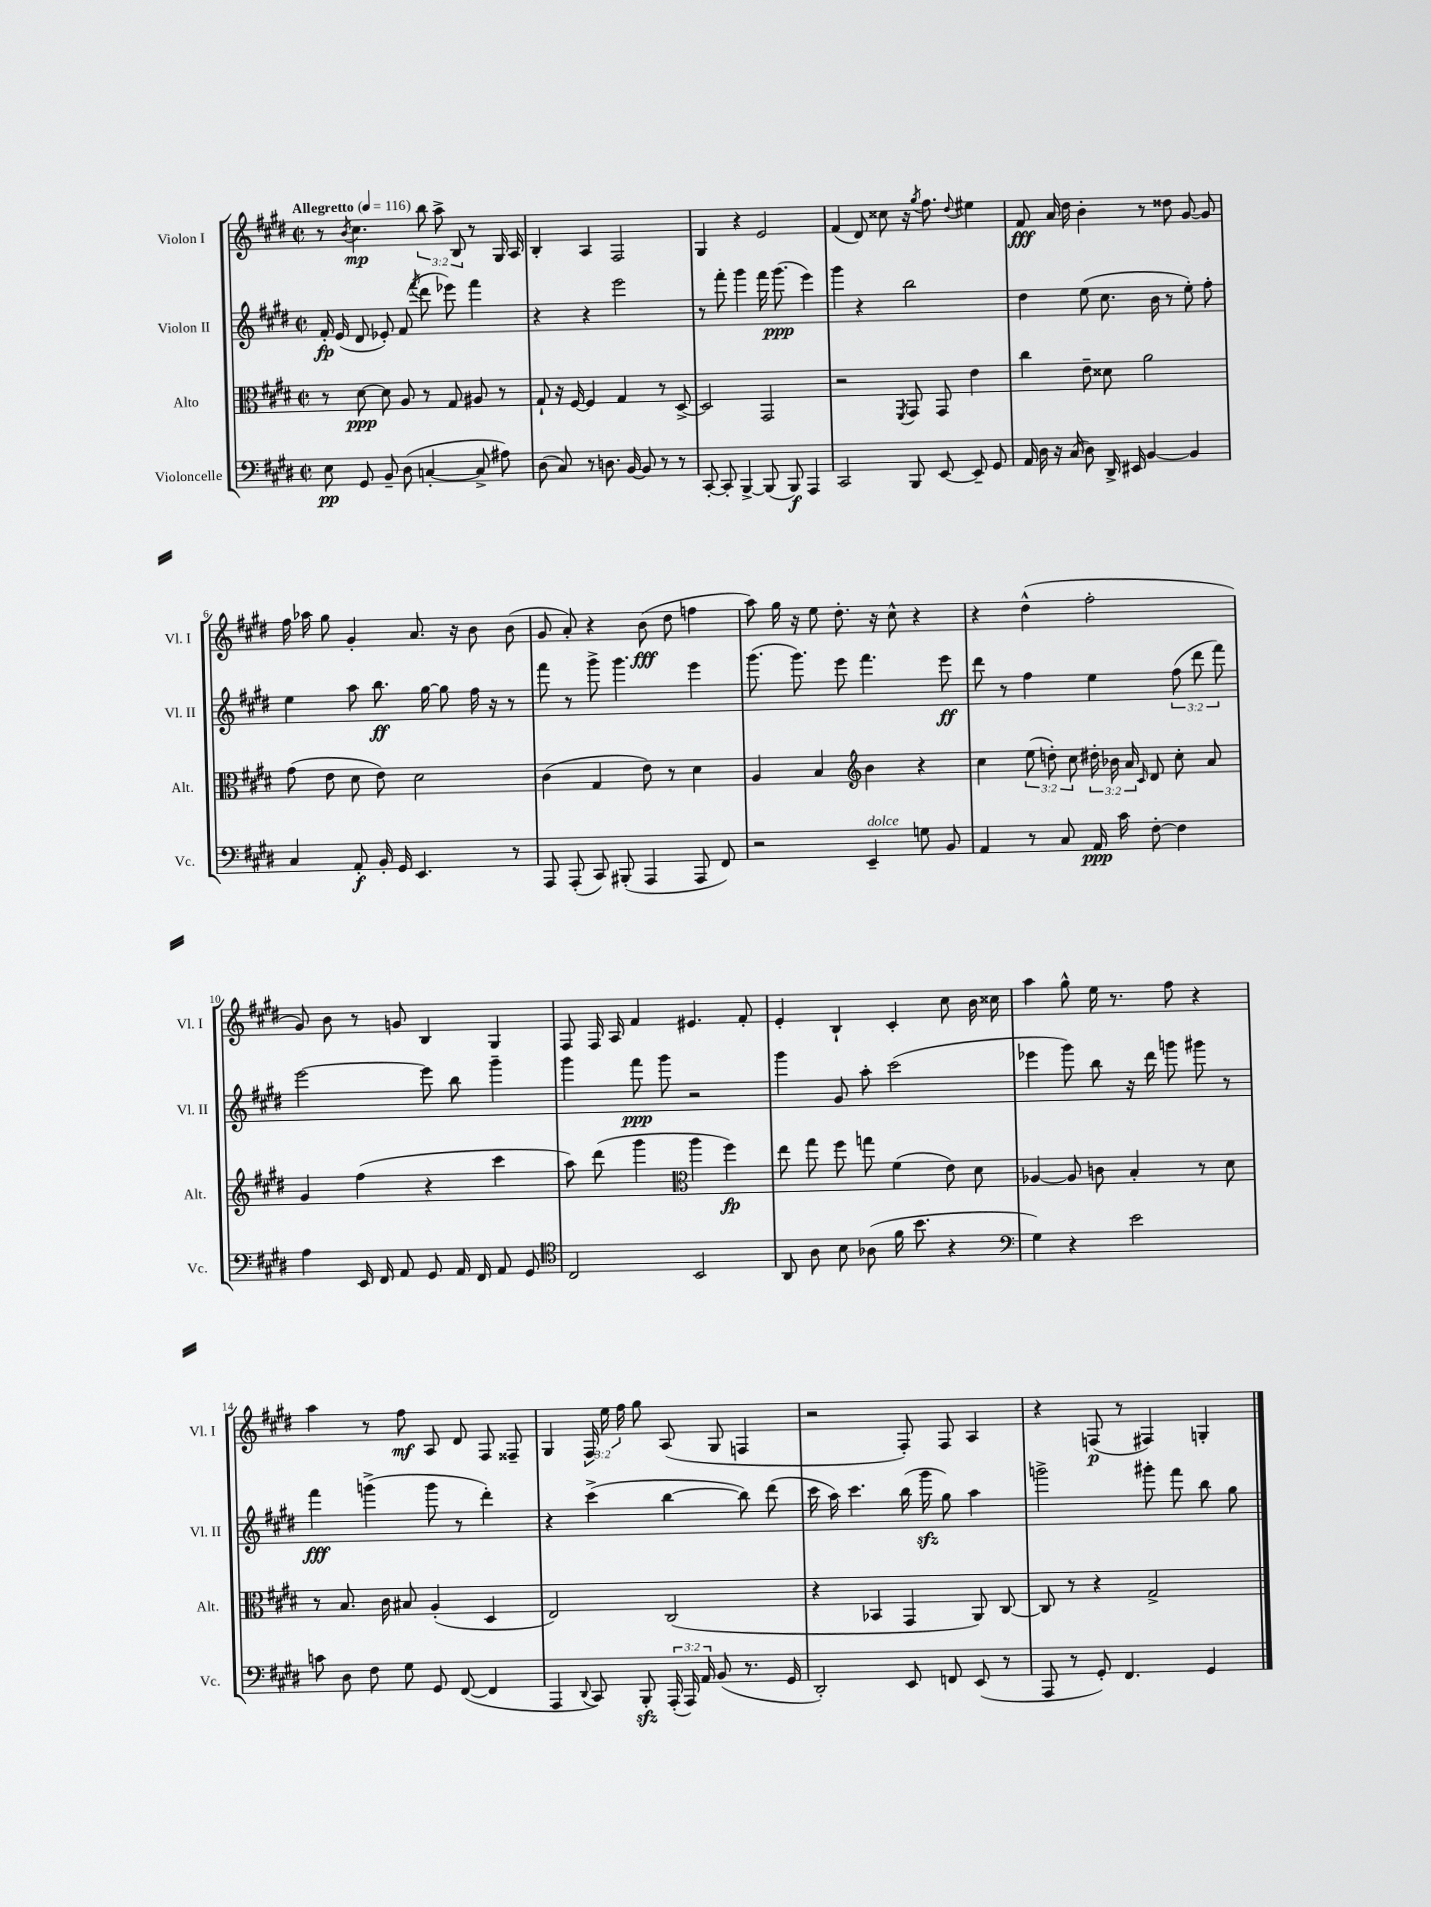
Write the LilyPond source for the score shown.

<<
\new StaffGroup <<
\new Staff = "s0" \with { instrumentName = "Violon I" shortInstrumentName = "Vl. I" } {
    \clef treble \key e \major \defaultTimeSignature \time 2/2 \override Staff.TupletNumber.text = #tuplet-number::calc-fraction-text \tempo "Allegretto" 4 = 116
    \autoBeamOff r8 \acciaccatura { b'8 } cis''4.\mp \tuplet 3/2 { b''8 a''8-> b8 } r8 gis16 a16 |
    b4-. a4 fis2 |
    gis4 r4 e'2 |
    fis'4( dis'8) cisis''8 r16 \acciaccatura { gis''8 } fis''8. \appoggiatura { dis''8 } eis''4 |
    fis'8\fff a'16 dis''16 b'4-. r8 disis''8 gis'8~ gis'8 |
    fis''16 aes''16 gis''8 gis'4-. a'8. r16 b'8 b'8( |
    gis'8 a'8-.) r4 b'8\fff( dis''8 f''4 |
    a''8) gis''16 r16 e''8 dis''8.-. r16 cis''8-^ r4 |
    r4 dis''4-^( fis''2-. |
    gis'8) b'8 r8 g'8 b4 gis4 |
    fis8 fis16 a16 fis'4 eis'4. fis'8-. |
    e'4-. b4-! cis'4-. cis''8 b'16 cisis''16 |
    a''4 gis''8-^ e''16 r8. fis''8 r4 |
    a''4 r8 fis''8\mf a8 dis'8 fis8 fisis8-- |
    gis4 \tuplet 3/2 { fis16 e''16 fis''16 } gis''8 a8( gis8 f4 |
    r2 fis8-.) fis8 a4 |
    r4 f8\p( r8 fis4) g4-. \bar "|." |
}
\new Staff = "s1" \with { instrumentName = "Violon II" shortInstrumentName = "Vl. II" } {
    \clef treble \key e \major \defaultTimeSignature \time 2/2 \override Staff.TupletNumber.text = #tuplet-number::calc-fraction-text
    \autoBeamOff fis'16-.\fp e'16( dis'8 ees'8-.) fis'8( \acciaccatura { fis'''8 } dis'''8 ees'''8) fis'''4 |
    r4 r4 e'''2 |
    r8 fis'''8-. gis'''4 fis'''16 gis'''8.\ppp( e'''4) |
    gis'''4 r4 b''2 |
    dis''4 e''8( cis''8. b'16 r8 e''8-.) fis''8-. |
    e''4 a''8 b''8.\ff gis''16~ gis''8 fis''16 r16 r8 |
    fis'''8 r8 gis'''8-> gis'''4. e'''4 |
    gis'''8.( gis'''8.) e'''8 fis'''4. e'''8\ff |
    dis'''8 r8 fis''4 e''4 \tuplet 3/2 { fis''8( dis'''8 fis'''8) } |
    e'''2~ e'''8 b''8 gis'''4-- |
    gis'''4 fis'''8\ppp gis'''8 r2 |
    gis'''4 gis'8 a''8-. cis'''2( |
    ees'''4 gis'''8) b''8 r16 dis'''16 g'''8 gis'''8 r8 |
    fis'''4\fff g'''4->( g'''8 r8 dis'''4-.) |
    r4 cis'''4->( b''4~ b''8) dis'''8( |
    cis'''16 a''16) cis'''4. b''16( gis'''16\sfz gis''8) a''4 |
    g'''2-> gis'''8-. fis'''8 b''8 gis''8 \bar "|." |
}
\new Staff = "s2" \with { instrumentName = "Alto" shortInstrumentName = "Alt." } {
    \clef alto \key e \major \defaultTimeSignature \time 2/2 \override Staff.TupletNumber.text = #tuplet-number::calc-fraction-text
    \autoBeamOff r8 dis'8~\ppp dis'8 a8 r8 gis8 ais8 r8 |
    gis8-! r16 fis16~ fis4 gis4 r8 dis8~-> |
    dis2 gis,2 |
    r2 \acciaccatura { fis,8 } gis,8 gis,8 e'4 |
    cis''4 e'8-- disis'8 a'2 |
    gis'8( e'8 dis'8 e'8) dis'2 |
    cis'4( gis4 e'8) r8 dis'4 |
    a4 b4 \clef treble b'4 r4 |
    cis''4 \tuplet 3/2 { e''8( d''8-.) cis''8 } \tuplet 3/2 { dis''16-. bes'16 a'16 } \grace { cis'16 } dis'8 cis''8-. a'8 |
    gis'4 fis''4( r4 cis'''4 |
    a''8) dis'''8( gis'''4 \clef alto a''4 fis''4\fp) |
    e''8 gis''8 fis''8 g''8 fis'4( e'8) dis'8 |
    aes4~ aes8 c'8 b4-. r8 dis'8 |
    r8 b8. cis'16 bis8 a4-.( dis4 |
    e2) cis2( |
    r4 bes,4 gis,4 a,8) cis8~ |
    cis8 r8 r4 gis2-> \bar "|." |
}
\new Staff = "s3" \with { instrumentName = "Violoncelle" shortInstrumentName = "Vc." } {
    \clef bass \key e \major \defaultTimeSignature \time 2/2 \override Staff.TupletNumber.text = #tuplet-number::calc-fraction-text
    \autoBeamOff e8\pp gis,8 b,8-- dis8( c4~-. c8-> ais8) |
    dis8( cis8) r8 d8. b,16~ b,8 r8 r8 |
    cis,8~-. cis,8-. b,,4~-> b,,8( b,,8\f) a,,4 |
    cis,2 b,,8 e,8~ e,8-- gis,8 |
    a,16 dis16 r16 cis16( dis8) dis,16-> eis,16 b,4~ b,4 |
    cis4 a,8-.\f b,16-. gis,16 e,4. r8 |
    a,,8 a,,8-.( cis,8) bis,,8-.( a,,4 a,,8 fis,8) |
    r2 e,4--^\markup { \italic "dolce" } g8 b,8 |
    a,4 r8 cis8 a,16\ppp cis'16 fis8~-. fis4 |
    a4 e,16 fis,16 a,8 gis,8 a,16 fis,16 a,8 gis,8 |
    \clef tenor cis2 b,2 |
    a,8 a8 b8 aes8( fis'16 b'8. r4 |
    \clef bass gis4) r4 e'2 |
    c'8 dis8 fis8 gis8 gis,8 fis,8~( fis,4 |
    a,,4 \appoggiatura { dis,8 } cis,8) b,,8-.\sfz \tuplet 3/2 { a,,16-.( a,,16) a,16 } b,8( r8. gis,16 |
    dis,2-.) e,8 f,8 e,8( r8 |
    a,,8 r8 gis,8-.) fis,4. gis,4 \bar "|." |
}
>>
>>
